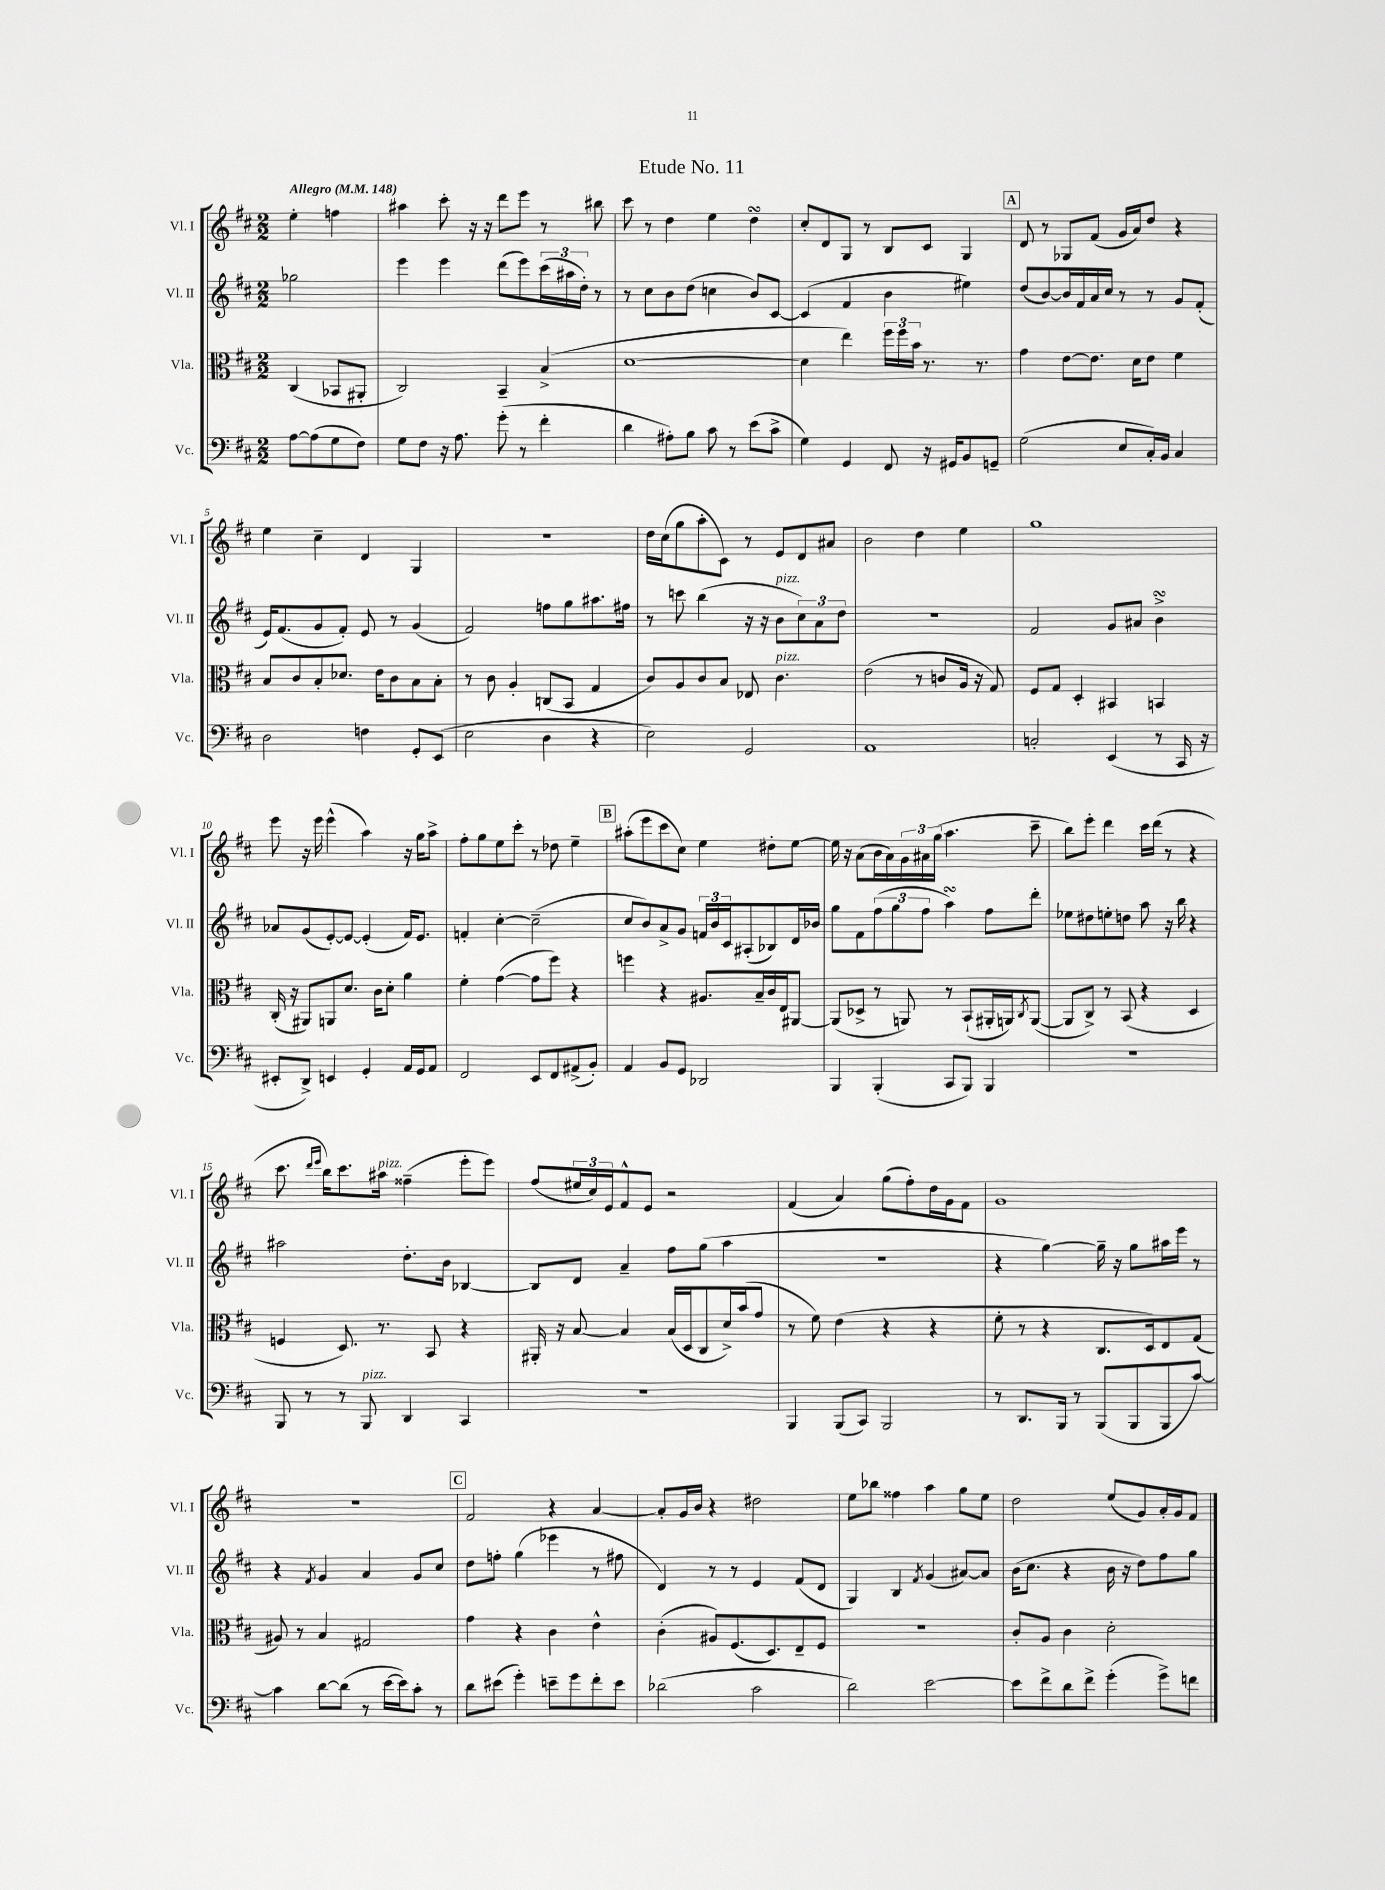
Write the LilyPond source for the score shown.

\header { title = "Etude No. 11" }
<<
\new StaffGroup <<
\new Staff = "s0" \with { instrumentName = "Vl. I" shortInstrumentName = "Vl. I" } {
    \clef treble \key d \major \numericTimeSignature \time 2/2 \partial 2 \tempo "Allegro" 4 = 148
    e''4-. f''4 |
    ais''4 cis'''8-. r16 r16 d'''8 e'''8 r8 bis''8 |
    cis'''8 r8 d''4 e''4 d''4\turn |
    cis''8-. d'8 g8 r8 b8 cis'8 g4 |
    \mark \markup { \box "A" } d'8 r8 ges8 fis'8( g'16 a'16) d''8 r4 |
    e''4 cis''4-- d'4 g4 |
    R1 |
    d''16 cis''16( g''8 a''8-. cis'8) r8 e'8 d'8 ais'8 |
    b'2 d''4 e''4 |
    g''1 |
    e'''8 r16 e'''16 e'''4-^( a''4) r16 g''16 a''8-> |
    fis''8-. g''8 e''8 cis'''8-. r8 des''8 e''4-- |
    \mark \markup { \box "B" } ais''8-.( e'''8 cis'''8 cis''8) e''4 dis''8-. e''8~ |
    e''16 r16 a'8( b'16 a'16) \tuplet 3/2 { g'16 ais'16 g''16( } a''4. cis'''8-- |
    b''8) e'''8-. d'''4 cis'''16 d'''16( r8 r4 |
    cis'''8. \grace { d'''16 e'''16 } b''16) cis'''8. ais''16^\markup { \italic "pizz." } fisis''4--( e'''8-. e'''8) |
    fis''8( \tuplet 3/2 { eis''16 cis''16) e'16 } fis'8-^ e'8 r2 |
    fis'4( a'4) g''8( fis''8-.) d''16 g'16 fis'8 |
    g'1 |
    R1 |
    \mark \markup { \box "C" } fis'2 r4 a'4~ |
    a'8-. g'16 b'16 r4 dis''2 |
    e''8 bes''8 fisis''4 a''4 g''8 e''8 |
    d''2 e''8( g'8) a'16-. g'16 fis'8 \bar "|." |
}
\new Staff = "s1" \with { instrumentName = "Vl. II" shortInstrumentName = "Vl. II" } {
    \clef treble \key d \major \numericTimeSignature \time 2/2 \partial 2
    ges''2 |
    e'''4 e'''4 d'''8( e'''8) \tuplet 3/2 { cis'''16( ais''16 d''16-.) } r8 |
    r8 cis''8 b'8 d''8( c''4 b'8) cis'8~ |
    cis'4( fis'4 b'4 eis''4) |
    \mark \markup { \box "A" } d''8( b'8~) b'16 fis'16 a'16 cis''16 r8 r8 g'8 fis'8-.( |
    e'16) fis'8.( g'8 fis'8-.) e'8 r8 g'4( |
    fis'2) f''8 g''8 ais''8. fis''16 |
    r8 c'''8 b''4( r16 r16 b'8^\markup { \italic "pizz." } \tuplet 3/2 { cis''8) a'8 d''8 } |
    R1 |
    fis'2 g'8 ais'8 b'4->\turn |
    aes'8 g'8( e'8~-.) e'8~ e'4-.( fis'16) e'8. |
    f'4-. cis''4~-. cis''2--( |
    \mark \markup { \box "B" } cis''8 b'8) a'8-> g'8 \tuplet 3/2 { f'16 b'16 cis'16 } ais8-.( bes8) d'16 bes'16 |
    g''8 fis'8 \tuplet 3/2 { fis''8( g''8 fis''8 } a''4\turn) fis''8 d'''8-. |
    ees''8 dis''8 e''8-. d''8 a''8 r16 b''16 r4 |
    ais''2 d''8.-. b'16 bes4~ |
    bes8 d'8 a'4-- fis''8 g''8( a''4 |
    R1 |
    r4 g''4~) g''16-- r16 g''8 ais''16 e'''16 r8 |
    r4 \acciaccatura { fis'8 } g'4 a'4 g'8 cis''8 |
    \mark \markup { \box "C" } d''8 f''8-. g''4( ees'''4 r8 fis''8 |
    d'4) r8 r8 e'4 fis'8( d'8 |
    g4) b4 \acciaccatura { fis'8 } g'4( ais'8~) ais'8 |
    b'16( cis''8. r4 b'16 r16 d''8) fis''8 g''8 \bar "|." |
}
\new Staff = "s2" \with { instrumentName = "Vla." shortInstrumentName = "Vla." } {
    \clef alto \key d \major \numericTimeSignature \time 2/2 \partial 2
    cis4( bes,8 ais,8-. |
    cis2) b,4-- b4->( |
    d'1~ |
    d'4 e''4) \tuplet 3/2 { fis''16 fis''16 b'16 } r8. r8. |
    \mark \markup { \box "A" } g'4 e'8~ e'8. d'16 e'8 fis'4 |
    b8 cis'8 b8-. des'8. e'16 cis'8 b8 b8-. |
    r8 cis'8 a4-. c8( b,8 g4 |
    cis'8) a8 cis'8 b8 ees8 cis'4.^\markup { \italic "pizz." } |
    e'2( r8 c'8 a16 r16 g8) |
    fis8 g8 d4-. bis,4 b,4 |
    cis16-.( r16 ais,8) a,8 d'8. cis'16 d'8-. a'4 |
    fis'4-. g'4~( g'8 fis''8) r4 |
    \mark \markup { \box "B" } f''4 r4 ais8. b16-- cis'16 e16 ais,8~ |
    ais,8( des8-> r8 a,8) r8 b,8-!( ais,16-. a,16) \acciaccatura { cis8 } a,8~( |
    a,8 cis8->) r8 b,8( r4 d4 |
    f4 d8.) r8. b,8 r4 |
    ais,16-. r16 b8~ b4 b16( d16 cis8 d'16->) b'16( g'8 |
    r8 fis'8) e'4( r4 r4 |
    fis'8-. r8 r4 cis8. d16) e8 g8( |
    ais8) r8 b4 gis2 |
    \mark \markup { \box "C" } g'4 r4 cis'4 e'4-^ |
    cis'4-.( ais8) fis8.( d8.) e8-- fis8 |
    R1 |
    cis'8-. a8 cis'4 d'2-. \bar "|." |
}
\new Staff = "s3" \with { instrumentName = "Vc." shortInstrumentName = "Vc." } {
    \clef bass \key d \major \numericTimeSignature \time 2/2 \partial 2
    a8~ a8( g8 fis8) |
    g8 fis8 r16 a8. g'8-.( r8 fis'4-. |
    d'4 ais8-.) b8 cis'8 r8 e'8( cis'8-> |
    g4) g,4 fis,8 r16 gis,16 b,8 g,8-- |
    \mark \markup { \box "A" } g2( e8 cis16-.) b,16 cis4 |
    d2 f4 g,8-. e,8( |
    e2 d4 r4 |
    e2) g,2 |
    a,1 |
    c2-. e,4( r8 cis,16 r16 |
    eis,8-. d,8->) e,4 g,4-. a,16 g,16 a,8 |
    fis,2 e,8 fis,8 ais,8->( b,8-.) |
    \mark \markup { \box "B" } a,4 b,8 g,8 des,2 |
    b,,4 b,,4-.( cis,8 b,,8) b,,4 |
    r1 |
    b,,8 r8 r8 b,,8^\markup { \italic "pizz." } d,4 cis,4 |
    R1 |
    b,,4 b,,8( cis,8) b,,2 |
    r8 d,8. b,,16 r8 b,,8( b,,8 b,,8 cis'8~) |
    cis'4 d'8~ d'8( r8 e'16~ e'16) cis'8-. r8 |
    \mark \markup { \box "C" } d'8 eis'8( g'4-.) e'8-- g'8 fis'8-. e'8 |
    des'2( cis'2 |
    d'2) e'2~ |
    e'8 fis'8-> d'8 fis'8-> g'4-.( g'8->) f'8 \bar "|." |
}
>>
>>
\layout { \context { \Score \override BarNumber.break-visibility = ##(#f #t #t) barNumberVisibility = #(every-nth-bar-number-visible 5) } }
